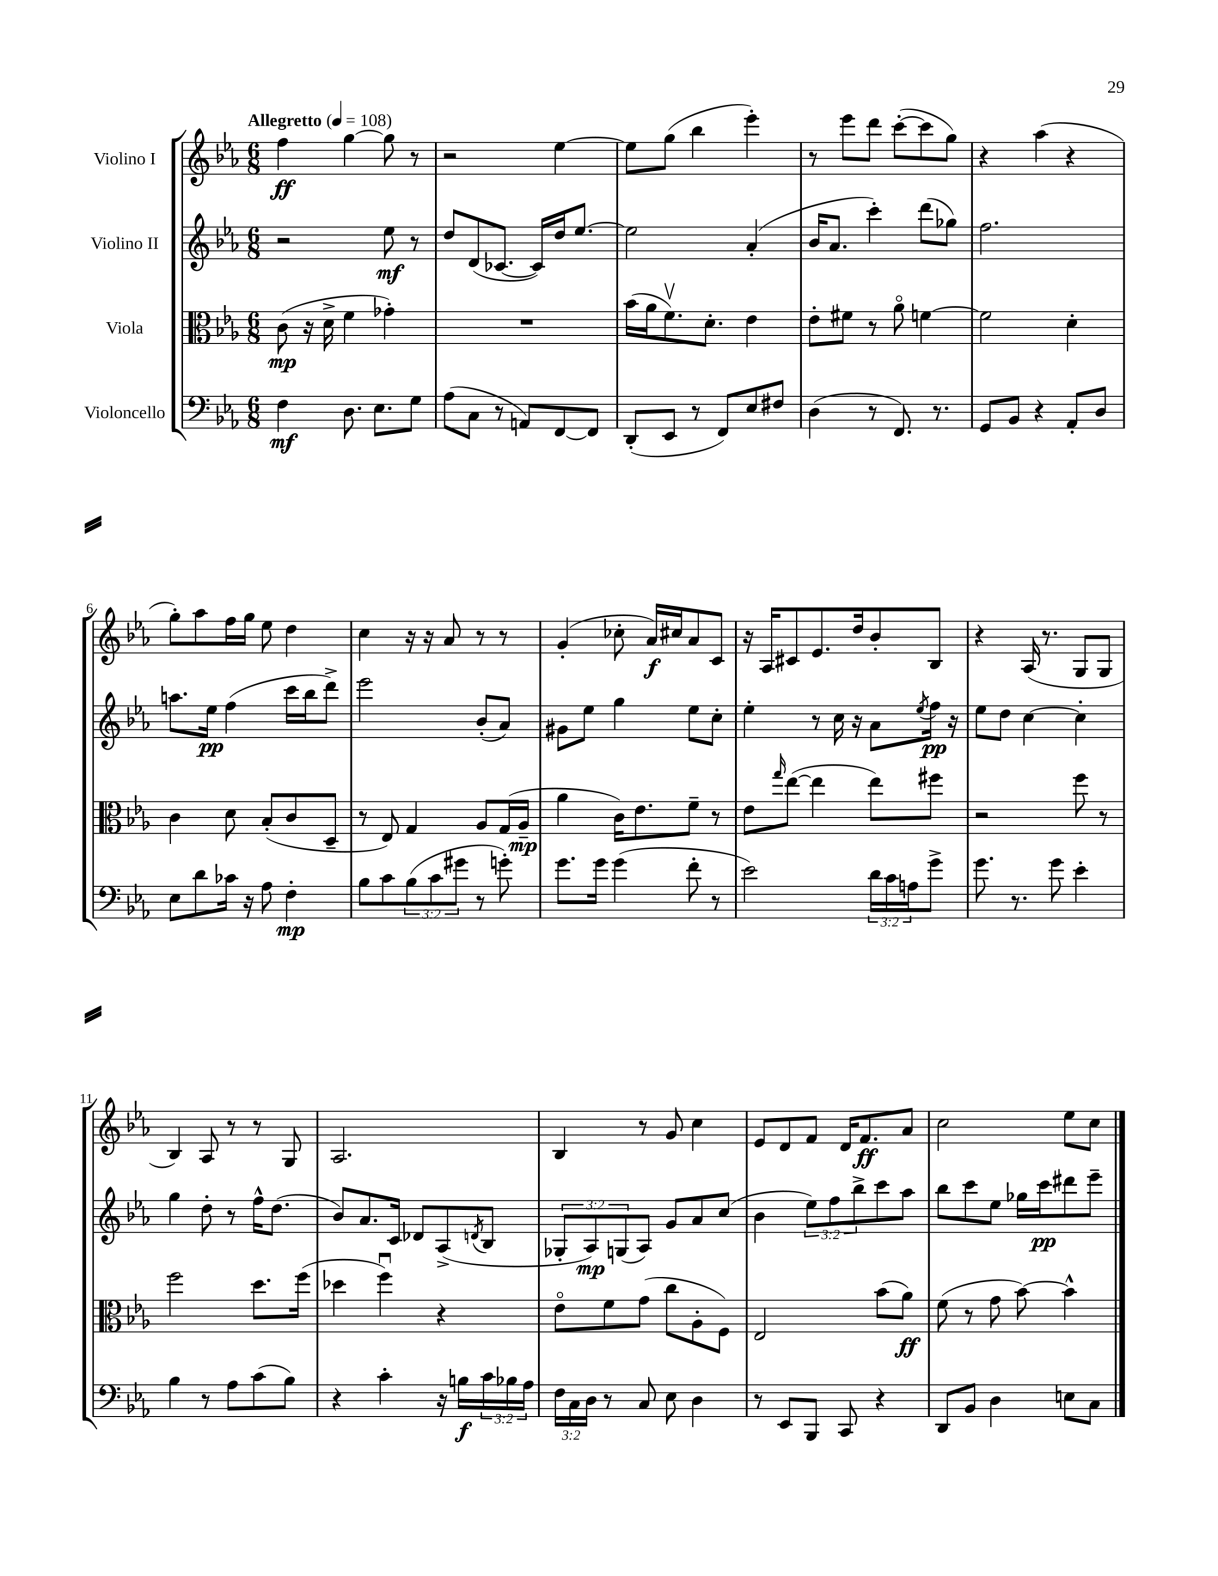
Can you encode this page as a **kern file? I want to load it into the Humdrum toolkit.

**kern	**kern	**kern	**kern
*staff4	*staff3	*staff2	*staff1
*clefF4	*clefC3	*clefG2	*clefG2
*k[b-e-a-]	*k[b-e-a-]	*k[b-e-a-]	*k[b-e-a-]
*M6/8	*M6/8	*M6/8	*M6/8
*MM108	*MM108	*MM108	*MM108
4F	(8c	2r	4ff
.	16r	.	.
.	16d^	.	.
8.D	4f	.	[4gg
8.E-	.	.	.
.	4g-')	8ee-	8gg]
8G	.	8r	8r
=	=	=	=
(8A-	2.r	8dd	2r
8C	.	(8d	.
8r	.	[8.c-	.
8AA)	.	.	.
.	.	16c-])	.
[8FF	.	16dd	[4ee-
.	.	[8.ee-	.
8FF]	.	.	.
=	=	=	=
(8DD'	(16b-	2ee-]	8ee-]
.	16a-	.	.
8EE-	8.fv)	.	(8gg
8r	.	.	4bb-
.	8.d'	.	.
8FF)	.	.	.
8E-	4e-	(4a-'	4eee-')
8F#	.	.	.
=	=	=	=
(4D	8e-'	16b-	8r
.	.	8.a-	.
.	8f#	.	8eee-
8r	8r	4ccc')	8ddd
8.FF)	8a-o	.	([8ccc'
.	[4f	(8ddd	8ccc]
8.r	.	.	.
.	.	8gg-)	8gg)
=	=	=	=
8GG	2f]	2.ff	4r
8BB-	.	.	.
4r	.	.	(4aa-
8AA-'	4d'	.	4r
8D	.	.	.
=	=	=	=
8E-	4c	8.aa	8gg')
8d	.	.	8aa-
.	.	16ee-	.
16c-	8d	(4ff	16ff
16r	.	.	16gg
8A-	(8B-'	.	8ee-
4F'	8c	16ccc	4dd
.	.	16bb-	.
.	8D~	8ddd^)	.
=	=	=	=
8B-	8r	2eee-	4cc
8c	8E-)	.	.
(12B-	4G	.	16r
.	.	.	16r
12c	.	.	.
.	.	.	8a-
12g#	.	.	.
8r	8A-	(8b-'	8r
8g')	(16G	8a-)	8r
.	16A-~	.	.
=	=	=	=
8.g	4a-	8g#	(4g'
.	.	8ee-	.
16g	.	.	.
(4g	16c)	4gg	8cc-'
.	8.e-	.	.
.	.	.	16a-)
.	.	.	16cc#
8f'	8f~	8ee-	8a-
8r	8r	8cc'	8c
=	=	=	=
2e-)	8e-	4ee-'	16r
.	.	.	16A-
.	16qqgg	.	.
.	([8ee-	.	8c#
.	4ee-]	8r	8.e-
.	.	16cc	.
.	.	16r	16dd
24d	8ee-)	8a-	8b-'
24c	.	.	.
24A	.	.	.
.	.	8qee-	.
8g^	8ff#	16ff	8B-
.	.	16r	.
=	=	=	=
8.g	2r	8ee-	4r
.	.	8dd	.
8.r	.	.	.
.	.	[4cc	(16A-
.	.	.	8.r
8g	.	.	.
4e-'	8ff	4cc']	8G
.	8r	.	8G
=	=	=	=
4B-	2ff	4gg	4B-)
8r	.	8dd'	8A-
8A-	.	8r	8r
(8c	8.dd	16ff^^	8r
.	.	(8.dd	.
8B-)	.	.	8G
.	(16ff	.	.
=	=	=	=
4r	4dd-	8b-)	2.A-
.	.	8.a-	.
4c'	4ffu)	.	.
.	.	16c	.
.	.	8d-	.
16r	4r	(8A-^	.
16B	.	.	.
.	.	8qd	.
24c	.	8B-	.
24B-	.	.	.
24A-	.	.	.
=	=	=	=
24F	8e-o	12G-'	4B-
24C	.	.	.
24D	.	12A-)	.
8r	8f	.	.
.	.	(12G	.
8C	(8g	8A-)	8r
8E-	8cc	8g	8g
4D	8A-'	8a-	4cc
.	8F)	(8cc	.
=	=	=	=
8r	2E-	4b-	8e-
8EE-	.	.	8d
8BBB-	.	12ee-)	8f
.	.	12ff	.
8CC	.	.	16d
.	.	12bb-^	.
.	.	.	8.f
4r	(8b-	8ccc	.
.	8a-)	8aa-	8a-
=	=	=	=
8DD	(8f	8bb-	2cc
8BB-	8r	8ccc	.
4D	8g	8ee-	.
.	[8b-)	16gg-	.
.	.	16ccc	.
8E	4b-^^]	8ddd#	8ee-
8C	.	8eee-~	8cc
==	==	==	==
*-	*-	*-	*-
